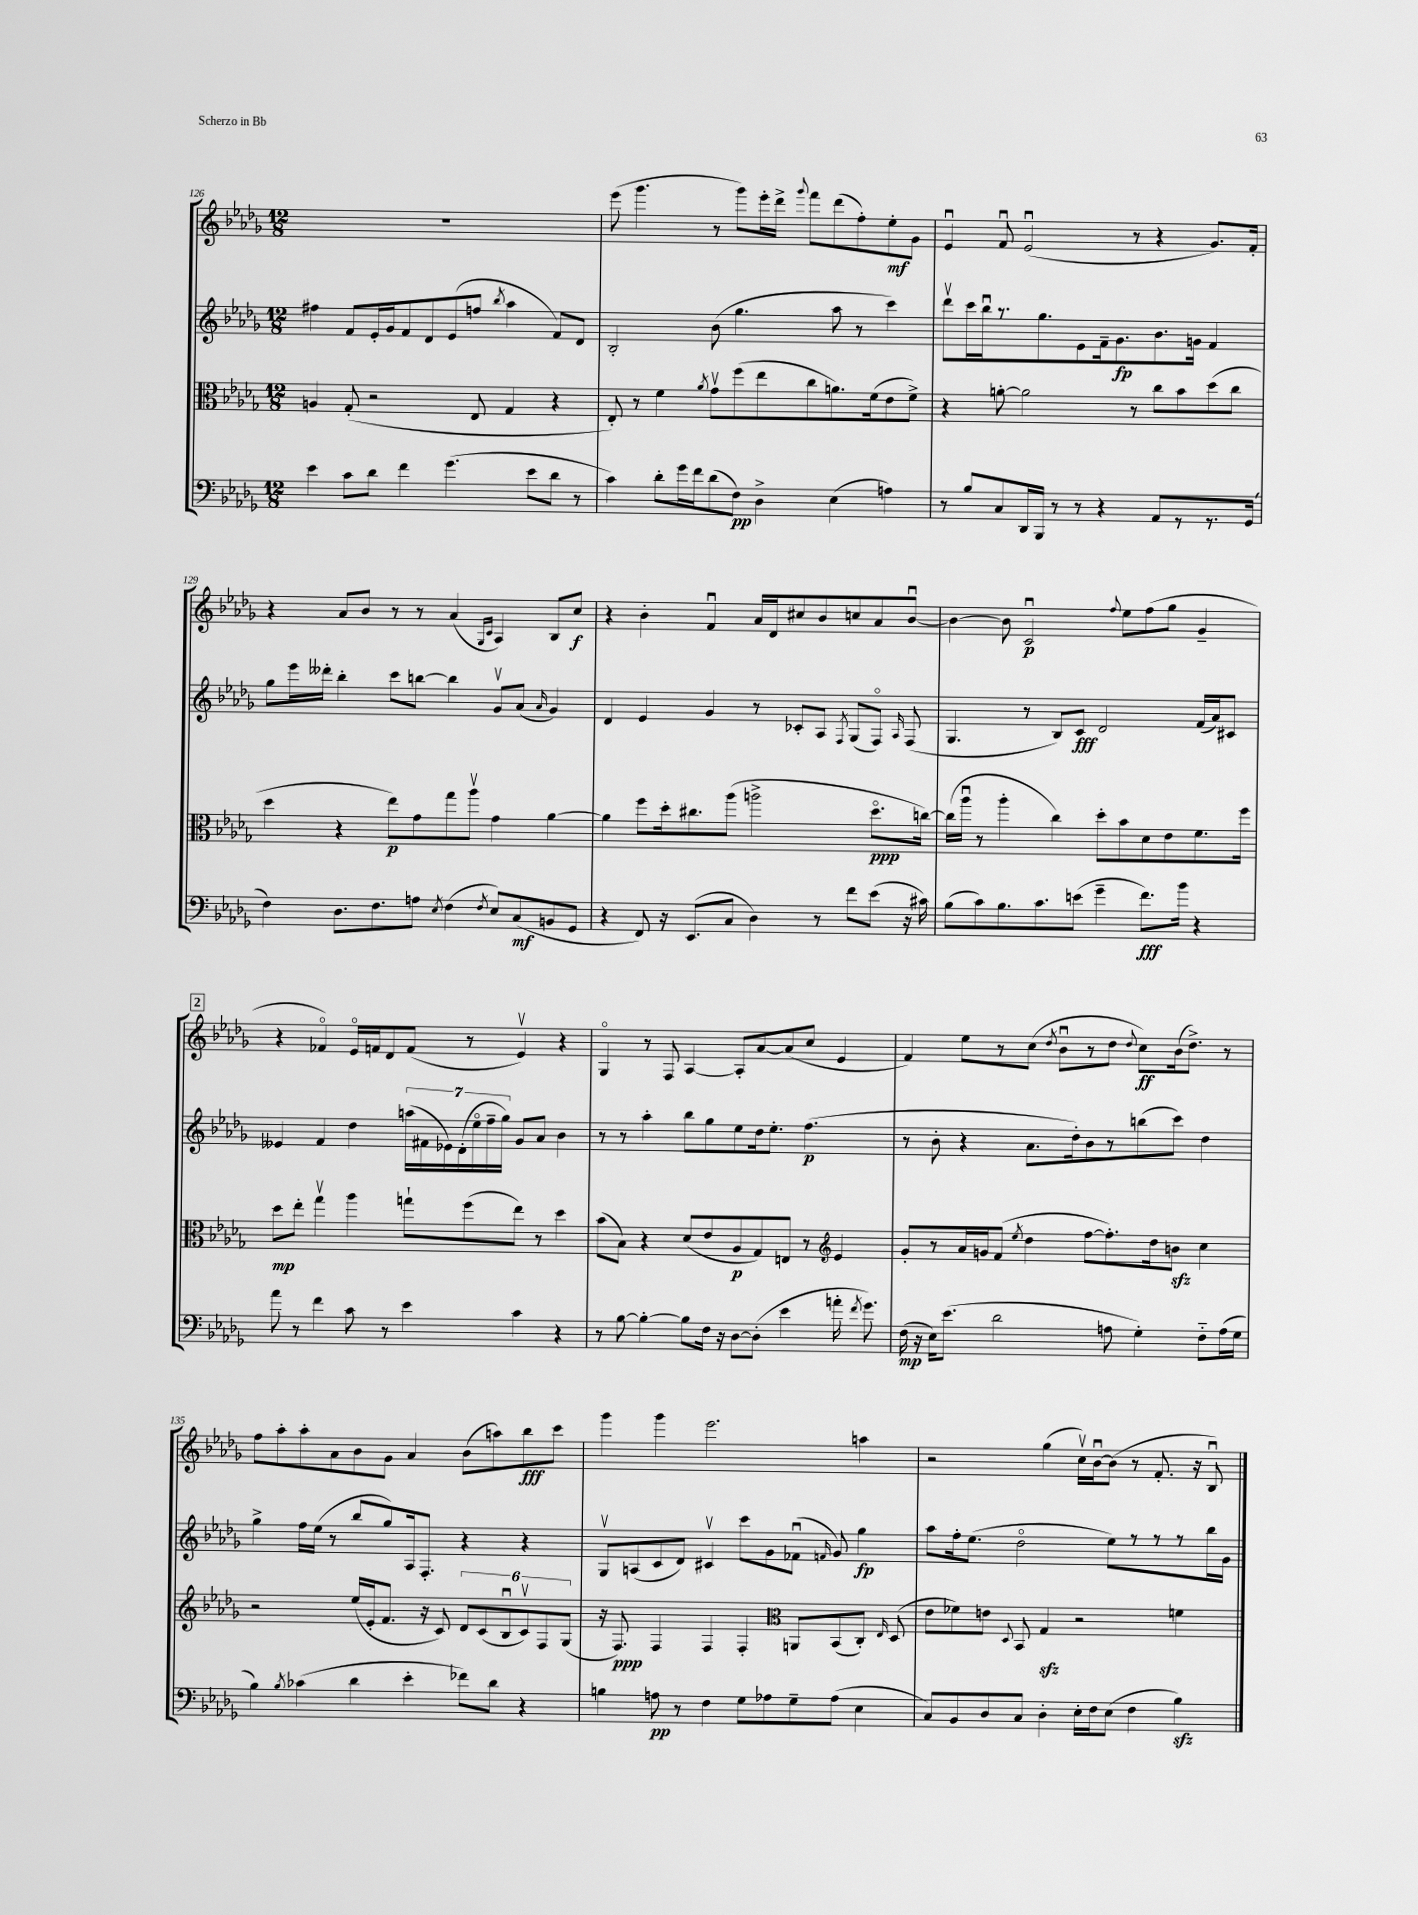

**kern	**kern	**kern	**kern
*staff4	*staff3	*staff2	*staff1
*clefF4	*clefC3	*clefG2	*clefG2
*k[b-e-a-d-g-]	*k[b-e-a-d-g-]	*k[b-e-a-d-g-]	*k[b-e-a-d-g-]
*M12/8	*M12/8	*M12/8	*M12/8
4e-	4A	4ff#	1.r
8c	(8G-'	8f	.
8d-	2r	16e-'	.
.	.	16g-	.
4f	.	8f	.
.	.	8d-	.
(4.g-	.	(8e-	.
.	8E-	8ff	.
.	.	8qbb-	.
.	4G-	4aa-	.
8e-	.	.	.
8d-	4r	8f)	.
8r	.	8d-	.
=	=	=	=
4c)	8E-')	2B-'	(8eee-
.	8r	.	4.ggg-
8d-'	4f	.	.
16g-	.	.	.
16f	.	.	.
.	8qa-	.	.
(8d-	8g-v	(8b-	8r
8F)	(8ff	4.gg-	8ggg-)
4D-^	8ee-	.	16eee-'
.	.	.	16ddd-^
.	.	.	8qqggg-
.	8cc	.	8fff
(4E-	8.a)	8aa-	(8ddd-
.	.	8r	8ff')
.	(16f	.	.
4A)	8e-	4ccc)	8ee-'
.	8f^)	.	8g-
=	=	=	=
8r	4r	8ddd-v	4e-u
8B-	.	16ccc	.
.	.	16bb-u	.
8C	[8a'	8.r	8fu
16DD-	2a]	.	(2e-u
16BBB-	.	8.gg-	.
8r	.	.	.
8r	.	8e-	.
4r	.	16f~	.
.	.	8.g-	.
.	8r	.	8r
8AA-	8cc	8.b-	4r
8r	8b-	.	.
.	.	16g	.
8.r	(8dd-	4f	8.g-)
.	8cc	.	.
(16GG-	.	.	16f'
=	=	=	=
4F)	4dd-	8gg-	4r
.	.	16eee-	.
.	.	16ddd--'	.
8.D-	4r	4bb-'	8a-
.	.	.	8b-
8.F	.	.	.
.	8ee-)	8ccc	8r
8A	8g-	[8bb	8r
8qE-	.	.	.
(4F	8gg-	4bb]	(4a-
.	8aa-v	.	.
.	.	.	16qqG-
8qF	.	.	16qqc
8E-)	4g-	8g-v	4A-)
(8C	.	(8a-	.
.	.	16qqa-	.
8BB	[4a-	4g-)	8B-
8GG-	.	.	8cc
=	=	=	=
4r	4a-]	4d-	4r
8FF)	8ff	4e-	4b-'
16r	16dd-'	.	.
(8.EE-	8.cc#	.	.
.	.	4g-	4fu
8C	(8aa-	.	.
4D-)	2aa^	8r	16a-
.	.	.	16d-
.	.	8c-'	8cc#
8r	.	8A-	8b-
.	.	8qF	.
8f	.	(8G-	8cc
(8e-	8.dd-o	8Fo)	8a-
.	.	16qqA-	.
16r	.	(8F	[8b-u
16c#)	[16cc)	.	.
=	=	=	=
(8B-	(16cc]	4.G-	4b-_
.	16aa-u	.	.
8c)	8r	.	.
8.B-	4aa-'	.	8b-]
.	.	8r	2cu
8.c	.	.	.
.	4cc)	8B-)	.
(8e	.	8c	.
4g-~	8dd-'	2d-	.
.	.	.	8qqff
.	8b-	.	8ee-
8.f)	8d-	.	(8ff
.	8e-	.	8gg-
16b-	.	.	.
4r	8.f	(16f	4g-~
.	.	16a-)	.
.	.	8c#	.
.	16ff	.	.
=	=	=	=
8a-	8dd-	4e--	4r
8r	8ee-'	.	.
4f	4gg-v	4f	4f-o)
8c	4aa-	4dd-	16e-o
.	.	.	16f
8r	.	.	8d-
4e-	8gg`	(28aa	(8f
.	.	28f#	.
.	.	28e-)	.
.	.	(28d-'	.
.	(8ff	.	8r
.	.	28ee-o	.
.	.	28ff~	.
.	.	28gg-)	.
4c	8ee-)	8g-	4e-v)
.	8r	8a-	.
4r	4dd-	4b-	4r
=	=	=	=
8r	(8b-	8r	4G-o
[8B-	8B-)	8r	.
4B-'_	4r	4aa-'	8r
.	.	.	8F
8B-]	(8d-	8bb-	[4A-
16F	8e-	8gg-	.
16r	.	.	.
[8D-	8A-	8ee-	8A-']
(8D-']	8G-)	16dd-	[8a-
.	.	8.ee-'	.
4e-	8E	.	(8a-]
.	8r	(4.ff	8cc
*	*clefG2	*	*
16a'	4e-	.	4e-
8qf	.	.	.
8.g-)	.	.	.
=	=	=	=
(16F	8g-'	8r	4f)
16r	.	.	.
16E-)	8r	8b-'	.
(8.e-	.	.	.
.	16a-	4r	8ee-
.	16g	.	.
2d-	(8f	.	8r
.	8qee-	.	.
.	4dd-	8.a-	(8cc
.	.	.	8qdd-
.	.	.	8b-u
.	.	16dd-')	.
.	[8ff	8b-	8r
8A	8.ff'])	8r	8dd-
.	.	.	8qqdd-
4G-')	.	(8bb	8cc)
.	16dd-	.	.
.	8b	8ccc)	(16b-
.	.	.	8.dd-^)
8F'~	4cc	4dd-	.
(16A	.	.	8r
16G-	.	.	.
=	=	=	=
4B-)	2r	4gg-^	8ff
.	.	.	8aa-'
8qB-	.	.	.
(4c-	.	16ff	8aa-'
.	.	(16ee-	.
.	.	8r	8a-
4d-	(16ee-	8bb-	8b-
.	16e-'	.	.
.	8.f	8gg-)	8g-
4e-'	.	16A-	4a-
.	16r	8.F'	.
.	8c)	.	.
8f-)	12d-	4r	(8b-
.	(12c	.	.
8d-	.	.	8aa)
.	12B-u	.	.
4r	12cv)	4r	8bb-
.	12F	.	.
.	.	.	8ccc
.	(12G-	.	.
=	=	=	=
4B	16r	8G-v	4ggg-
.	8.F)	.	.
.	.	(8A	.
8A	4F	8c	4ggg-
8r	.	8d-)	.
4F	4F	4c#v	2.eee-
8G-	4F'	8ccc	.
8A-	.	8g-	.
*	*clefC3	*	*
8G-~	8AA	(8f-u	.
.	.	16qqf	.
(8A-	(8BB-	8g-)	.
4E-	8C')	4gg-	4aa
.	16qqE-	.	.
.	(8D-	.	.
=	=	=	=
8C)	8e-	8aa-	2r
8BB-	8f-)	16ff'	.
.	.	(8.ee-	.
8D-	8e	.	.
.	8qqD-	.	.
8C	8BB-	2dd-o	.
4D-'	4G-	.	(4gg-
16E-'	2r	.	16ccv)
16F	.	.	[16b-u
(8E-	.	8ee-)	(8b-]
4F	.	8r	8r
.	.	8r	8.f'
4B-)	4f	8r	.
.	.	.	16r
.	.	16bb-	8B-u)
.	.	16g-	.
==	==	==	==
*-	*-	*-	*-
